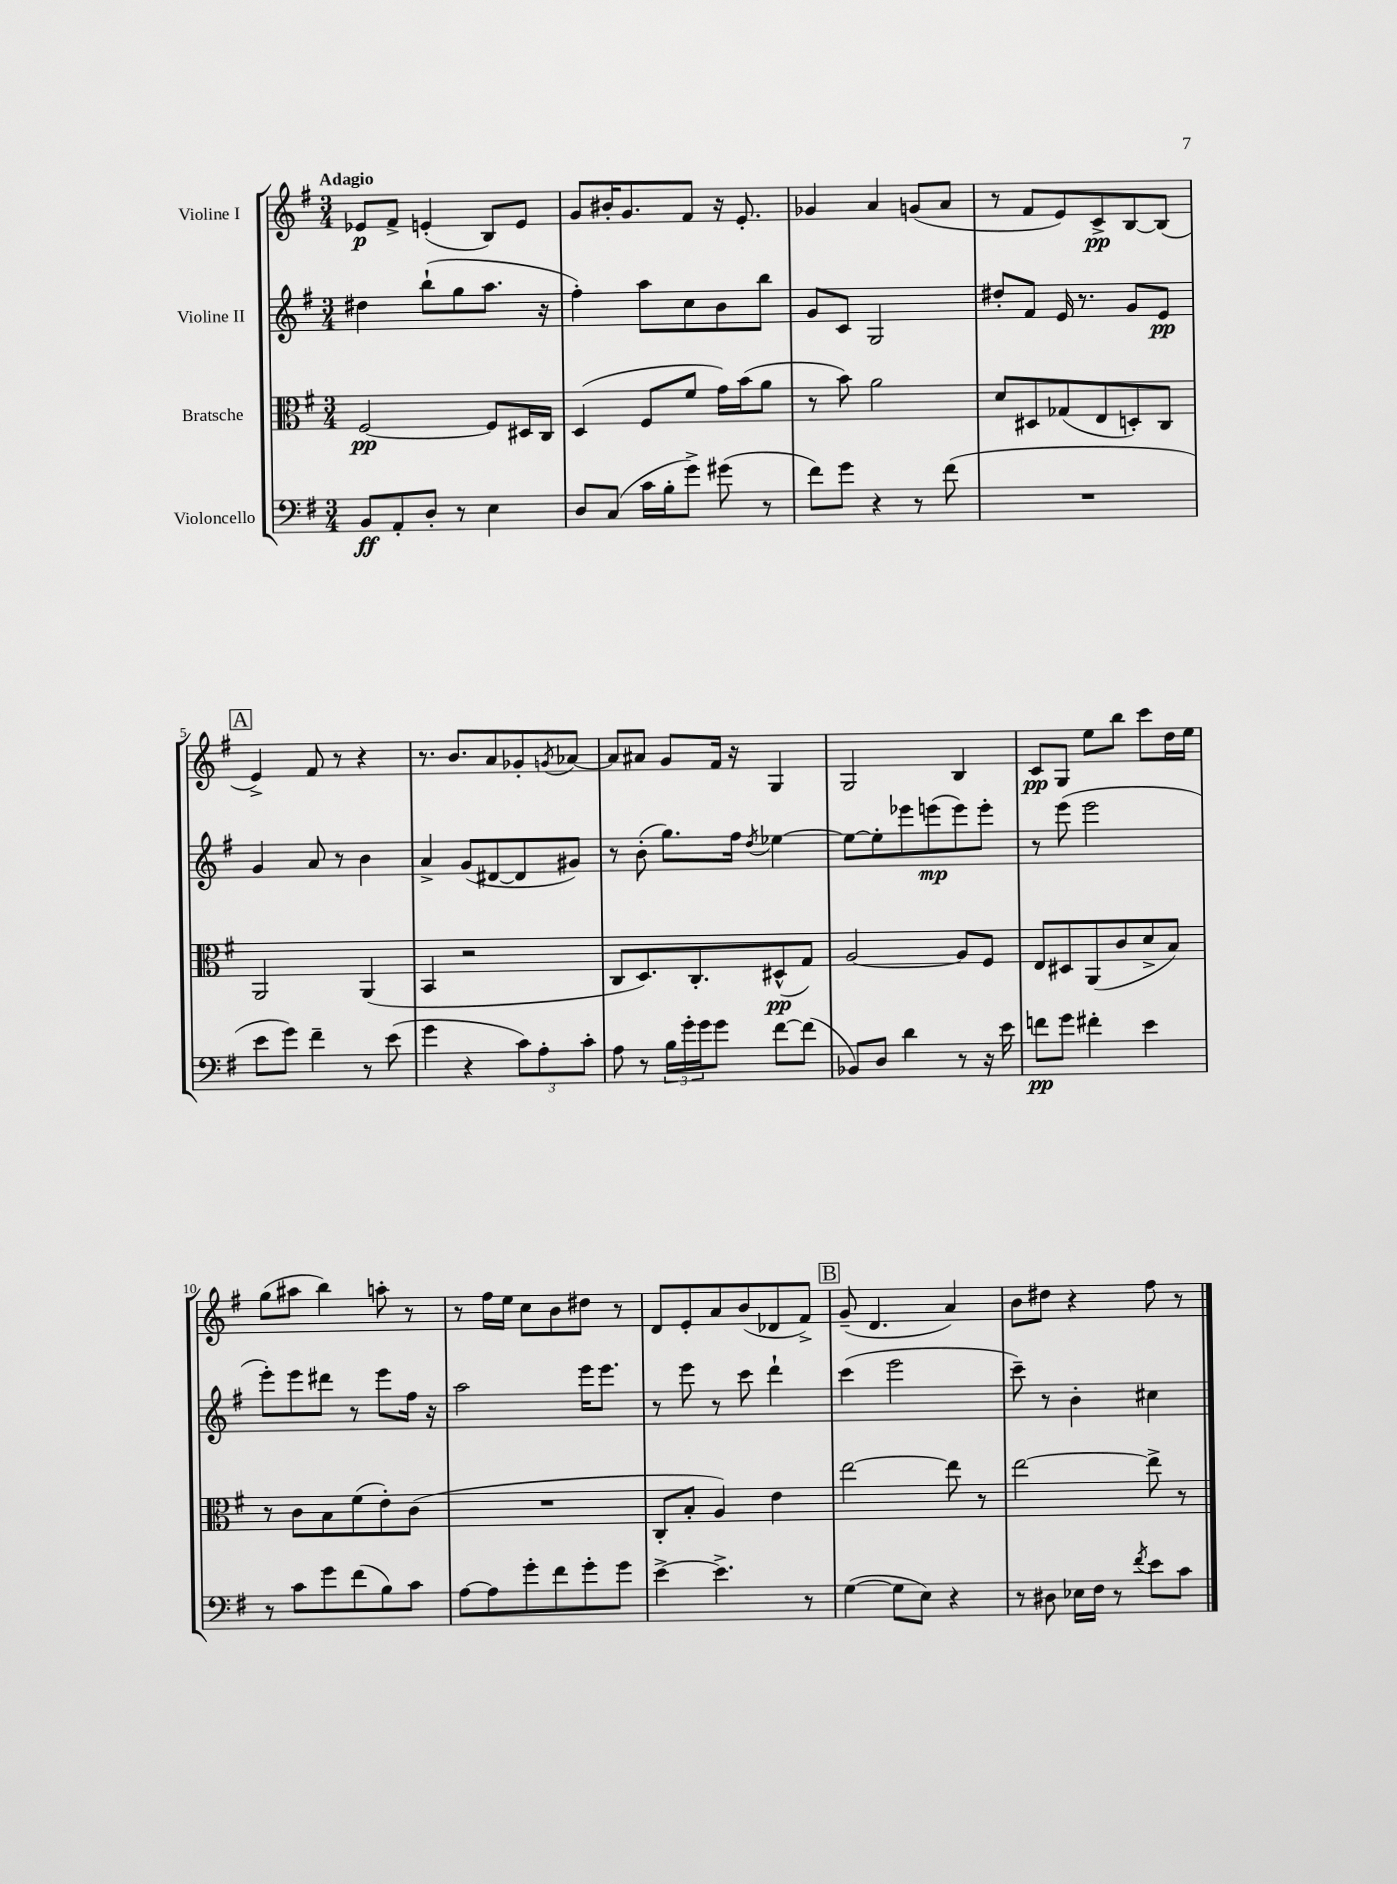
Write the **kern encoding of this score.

**kern	**dynam	**kern	**dynam	**kern	**dynam	**kern	**dynam
*part4	*part4	*part3	*part3	*part2	*part2	*part1	*part1
*staff4	*staff4	*staff3	*staff3	*staff2	*staff2	*staff1	*staff1
*I"Violoncello	*	*I"Bratsche	*	*I"Violine II	*	*I"Violine I	*
*clefF4	*	*clefC3	*	*clefG2	*	*clefG2	*
*k[f#]	*	*k[f#]	*	*k[f#]	*	*k[f#]	*
*M3/4	*	*M3/4	*	*M3/4	*	*M3/4	*
=1	=1	=1	=1	=1	=1	=1	=1
!	!	!	!	!	!	!LO:TX:a:B:t=Adagio	!
8BB/L	ff	[2F#/	pp	4dd#X\	.	8e-X/L	p
8AA'/	.	.	.	.	.	8f#^/J	.
8D'/J	.	.	.	(8bb`\L	.	(4en'/	.
8r	.	.	.	8gg\	.	.	.
4E\	.	8F#/L]	.	8.aa\J	.	8B/L)	.
.	.	16D#X/L	.	.	.	8e/J	.
.	.	16C/JJ	.	16r	.	.	.
=2	=2	=2	=2	=2	=2	=2	=2
8D/L	.	(4D/	.	4ff#'\)	.	8g/L	.
(8C/J	.	.	.	.	.	16b#X'/K	.
.	.	.	.	.	.	8.g/	.
16c\LL	.	8F#/L	.	8aa\L	.	.	.
16B'\J	.	.	.	.	.	.	.
8g^\J)	.	8f#/J	.	8cc\	.	8f#/J	.
(8g#X\	.	16g\LL)	.	8b\	.	16r	.
.	.	(16b\J	.	.	.	8.e'/	.
8r	.	8a\J	.	8bb\J	.	.	.
=3	=3	=3	=3	=3	=3	=3	=3
8f#\L)	.	8r	.	8g/L	.	4g-X/	.
8g\J	.	8b\)	.	8c/J	.	.	.
4r	.	2a\	.	2G/	.	4a/	.
8r	.	.	.	.	.	(8gn/L	.
(8f#\	.	.	.	.	.	8a/J	.
=4	=4	=4	=4	=4	=4	=4	=4
2.r	.	8d/L	.	8dd#X'/L	.	8r	.
.	.	8D#X/	.	8f#/J	.	8f#/L	.
.	.	(8G-X/	.	16e/	.	8e/)	.
.	.	.	.	8.r	.	.	.
.	.	8E/	.	.	.	8c^/	pp
.	.	8Dn'/)	.	8g/L	.	[8B/	.
.	.	8C/J	.	8e/J	pp	(8B/J]	.
!!LO:LB:g=z
!!LO:REH:place=s1:t=A
=5	=5	=5	=5	=5	=5	=5	=5
8e\L	.	2AA/	.	4g/	.	4e^/)	.
8g\J)	.	.	.	.	.	.	.
4f#~\	.	.	.	8a/	.	8f#/	.
.	.	.	.	8r	.	8r	.
8r	.	(4AA/	.	4b\	.	4r	.
(8e\	.	.	.	.	.	.	.
=6	=6	=6	=6	=6	=6	=6	=6
4g\	.	4BB/	.	4a^/	.	8.r	.
.	.	.	.	.	.	8.b/L	.
4r	.	2r	.	(8g/L	.	.	.
.	.	.	.	[8d#X/	.	8a/	.
12c\L)	.	.	.	8d#/]	.	8g-X'/	.
12A'\	.	.	.	.	.	.	.
.	.	.	.	.	.	8qgn/	.
.	.	.	.	8g#X/J)	.	[8a-X/J	.
12c'\J	.	.	.	.	.	.	.
=7	=7	=7	=7	=7	=7	=7	=7
8A\	.	8C/L	.	8r	.	8a-/L]	.
8r	.	8.D/)	.	(8b'\	.	8a#X/J	.
24B\LL	.	.	.	8.gg\L)	.	8g/L	.
24g'\	.	.	.	.	.	.	.
.	.	8.C'/	.	.	.	.	.
24g\J	.	.	.	.	.	.	.
8g\J	.	.	.	.	.	16f#/Jk	.
.	.	.	.	16ff#\Jk	.	16r	.
.	.	.	.	8qdd/	.	.	.
[8f#\L	.	(8D#X^^/	pp	[4ee-X\	.	4G/	.
(8f#\J]	.	8G/J)	.	.	.	.	.
=8	=8	=8	=8	=8	=8	=8	=8
8BB-X/L)	.	[2A/	.	8ee-\L_	.	2G/	.
8D/J	.	.	.	8ee-'\]	.	.	.
4d\	.	.	.	8eee-X\	.	.	.
.	.	.	.	(8eeen\	mp	.	.
8r	.	8A/L]	.	8eee\)	.	4B/	.
16r	.	8F#/J	.	8eee'\J	.	.	.
16e\	.	.	.	.	.	.	.
=9	=9	=9	=9	=9	=9	=9	=9
8fn\L	pp	8E/L	.	8r	.	8c/L	pp
8g\J	.	8D#X/	.	(8eee\	.	8G/J	.
4f#X'\	.	(8AA/	.	2eee\	.	8ee\L	.
.	.	8c/	.	.	.	8bb\J	.
4e\	.	8d^/	.	.	.	8ccc\L	.
.	.	8B/J)	.	.	.	16dd\L	.
.	.	.	.	.	.	16ee\JJ	.
!!LO:LB:g=z
=10	=10	=10	=10	=10	=10	=10	=10
8r	.	8r	.	8eee'\L)	.	(8gg\L	.
8c\L	.	8c\L	.	8eee\	.	8aa#X\J	.
8g\	.	8B\	.	8ddd#X\J	.	4bb\)	.
(8f#\	.	(8f#\	.	8r	.	.	.
8B\)	.	8e'\)	.	8eee\L	.	8aan'\	.
8c\J	.	(8c\J	.	16ff#\Jk	.	8r	.
.	.	.	.	16r	.	.	.
=11	=11	=11	=11	=11	=11	=11	=11
[8A\L	.	2.r	.	2aa\	.	8r	.
8A\]	.	.	.	.	.	16ff#\LL	.
.	.	.	.	.	.	16ee\JJ	.
8g'\	.	.	.	.	.	8cc\L	.
8f#\	.	.	.	.	.	8b\	.
8g'\	.	.	.	16eee\KL	.	8dd#X\J	.
.	.	.	.	8.eee\J	.	.	.
8g\J	.	.	.	.	.	8r	.
=12	=12	=12	=12	=12	=12	=12	=12
[4e^\	.	8C'/L	.	8r	.	8d/L	.
.	.	8B'/J	.	8eee\	.	8e'/	.
4.e^\]	.	4A/)	.	8r	.	8a/	.
.	.	.	.	8ccc\	.	(8b/	.
.	.	4e\	.	4ddd`\	.	8d-X/	.
8r	.	.	.	.	.	8f#^/J)	.
!!LO:REH:place=s1:t=B
=13	=13	=13	=13	=13	=13	=13	=13
([4G\	.	[2ee\	.	(4ccc\	.	(8g~/	.
.	.	.	.	.	.	4.d/	.
8G\L]	.	.	.	2eee\	.	.	.
8E\J)	.	.	.	.	.	.	.
4r	.	8ee\]	.	.	.	4a/)	.
.	.	8r	.	.	.	.	.
=14	=14	=14	=14	=14	=14	=14	=14
8r	.	[2ee\	.	8ccc~\)	.	8b\L	.
8D#X\	.	.	.	8r	.	8dd#X\J	.
16E-X\LL	.	.	.	4b'\	.	4r	.
16F#\JJ	.	.	.	.	.	.	.
8r	.	.	.	.	.	.	.
8qf#/	.	.	.	.	.	.	.
8e\L	.	8ee^\]	.	4cc#X\	.	8ff#\	.
8c\J	.	8r	.	.	.	8r	.
==	==	==	==	==	==	==	==
*-	*-	*-	*-	*-	*-	*-	*-
